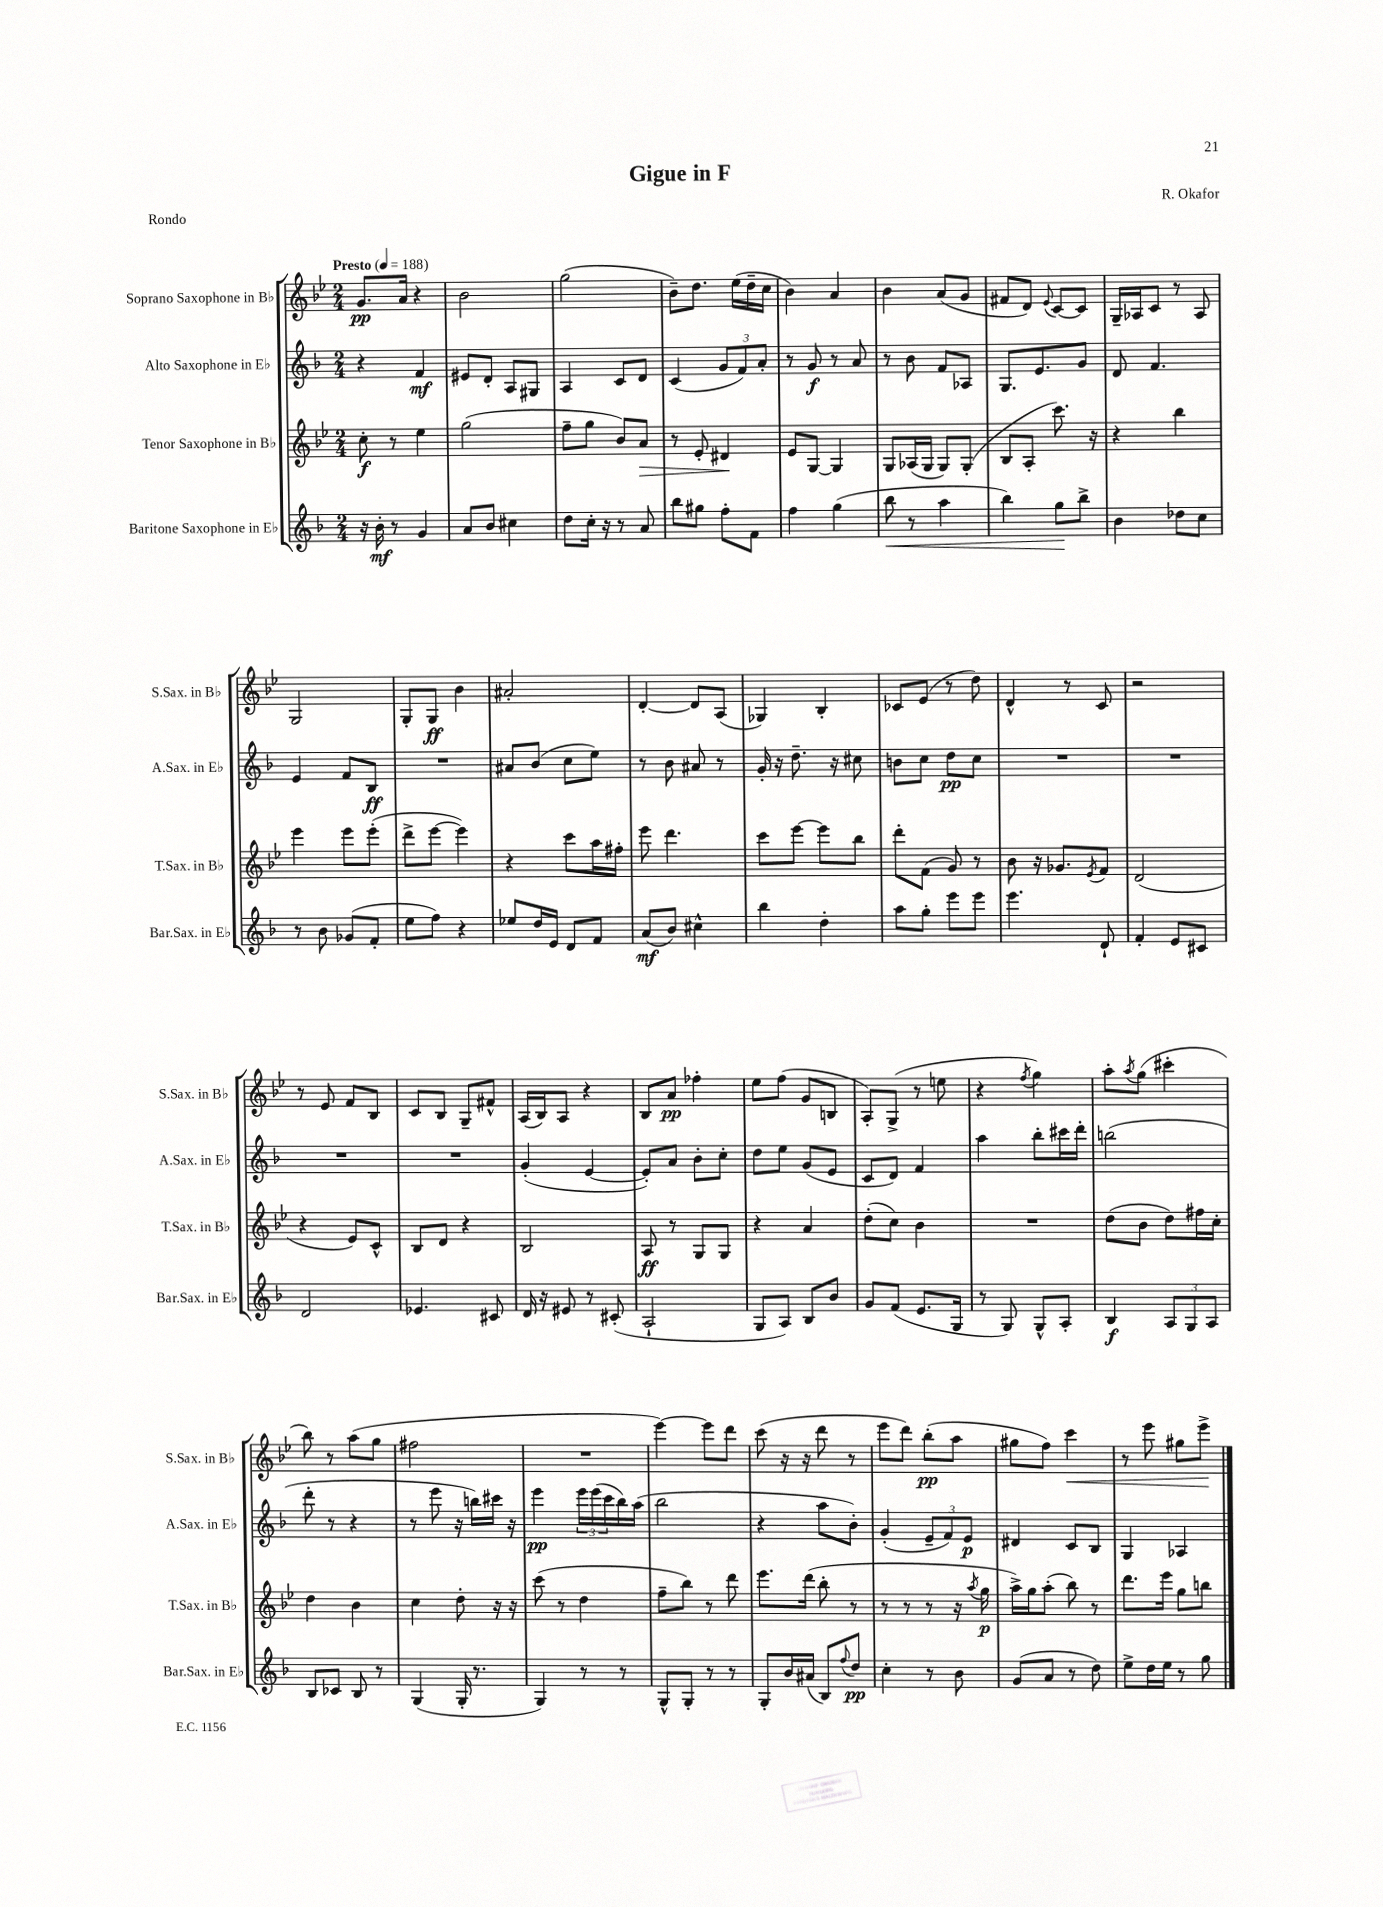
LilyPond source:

\header { title = "Gigue in F" composer = "R. Okafor" piece = "Rondo" }
<<
\new StaffGroup <<
\new Staff = "s0" \with { instrumentName = "Soprano Saxophone in Bb" shortInstrumentName = "S.Sax. in Bb" } {
    \clef treble \key bes \major \numericTimeSignature \time 2/4 \tempo "Presto" 4 = 188
    g'8.\pp a'16 r4 |
    bes'2 |
    g''2( |
    bes'8--) d''8. ees''16( d''16-- c''16 |
    bes'4) a'4 |
    bes'4 a'8( g'8 |
    fis'8 d'8) \appoggiatura { ees'8 } c'8~ c'8 |
    g16-- aes16 c'8 r8 aes8 |
    g2 |
    g8-. g8\ff bes'4 |
    ais'2-. |
    d'4~-. d'8 a8( |
    ges4) bes4-. |
    ces'8 ees'8( r8 d''8) |
    d'4-^ r8 c'8 |
    r2 |
    r8 ees'8 f'8 bes8 |
    c'8 bes8 g8-- fis'8-^ |
    a16( bes16) a8 r4 |
    bes8 a'8\pp fes''4-. |
    ees''8 f''8( g'8 b8 |
    a8-.) g8->( r8 e''8 |
    r4 \acciaccatura { f''8 } g''4) |
    a''8-. \acciaccatura { a''8 } g''8( cis'''4-. |
    bes''8) r8 a''8( g''8 |
    fis''2 |
    R2 |
    ees'''4~) ees'''8 d'''8 |
    c'''8( r16 r16 d'''8 r8 |
    ees'''8 d'''8) bes''8-.\pp( a''8 |
    gis''8 f''8) c'''4\< |
    r8 ees'''8 gis''8 ees'''8->\! \bar "|." |
}
\new Staff = "s1" \with { instrumentName = "Alto Saxophone in Eb" shortInstrumentName = "A.Sax. in Eb" } {
    \clef treble \key f \major \numericTimeSignature \time 2/4
    r4 f'4\mf |
    eis'8 d'8-. a8 gis8 |
    a4 c'8 d'8 |
    c'4( \tuplet 3/2 { g'8 f'8) a'8-. } |
    r8 g'8\f r8 a'8 |
    r8 bes'8 f'8 aes8 |
    g8. e'8. g'8 |
    d'8 f'4. |
    e'4 f'8 bes8\ff |
    R2 |
    ais'8 bes'8( c''8 e''8) |
    r8 bes'8 ais'8 r8 |
    g'16-. r16 d''8.-- r16 cis''8 |
    b'8 c''8 d''8\pp c''8 |
    R2 |
    R2 |
    R2 |
    R2 |
    g'4-.( e'4~ |
    e'8-.) a'8 bes'8-. c''8-. |
    d''8 e''8 g'8( e'8 |
    c'8 d'8) f'4 |
    a''4 bes''8-. cis'''16 d'''16-. |
    b''2( |
    d'''8-. r8 r4 |
    r8 e'''8 r16 b''16) cis'''16 r16 |
    e'''4\pp \tuplet 3/2 { e'''16 e'''16( c'''16 } bes''16) a''16( |
    bes''2 |
    r4 a''8 bes'8-.) |
    g'4-.( \tuplet 3/2 { e'8-- f'8) e'8\p } |
    dis'4 c'8 bes8 |
    g4 aes4 \bar "|." |
}
\new Staff = "s2" \with { instrumentName = "Tenor Saxophone in Bb" shortInstrumentName = "T.Sax. in Bb" } {
    \clef treble \key bes \major \numericTimeSignature \time 2/4
    c''8-.\f r8 ees''4 |
    g''2( |
    f''8-- g''8 bes'8) a'8\> |
    r8 ees'8-. dis'4\! |
    ees'8 g8~ g4 |
    g8 aes16( g16 g8) g8-.( |
    bes8 a8-. c'''8.) r16 |
    r4 bes''4 |
    ees'''4 ees'''8 ees'''8-.( |
    d'''8-> ees'''8~ ees'''4) |
    r4 c'''8 a''16 fis''16-. |
    ees'''8 d'''4. |
    c'''8 ees'''8~ ees'''8 bes''8 |
    d'''8-. f'8( g'8) r8 |
    bes'8 r16 ges'8. \acciaccatura { ees'8 } f'8 |
    d'2( |
    r4 ees'8) c'8-^ |
    bes8 d'8 r4 |
    bes2 |
    a8\ff r8 g8 g8 |
    r4 a'4 |
    d''8-.( c''8) bes'4 |
    R2 |
    d''8( bes'8 d''8) fis''16 c''16-. |
    d''4 bes'4 |
    c''4 d''8-. r16 r16 |
    c'''8( r8 d''4 |
    f''8-- bes''8) r8 d'''8 |
    ees'''8. d'''16( bes''8-. r8 |
    r8 r8 r8 r16 \acciaccatura { a''8 } g''16\p |
    a''16->) g''16 a''8-.( bes''8) r8 |
    d'''8. ees'''16 g''8 b''8 \bar "|." |
}
\new Staff = "s3" \with { instrumentName = "Baritone Saxophone in Eb" shortInstrumentName = "Bar.Sax. in Eb" } {
    \clef treble \key f \major \numericTimeSignature \time 2/4
    r16 bes'16-.\mf r8 g'4 |
    a'8 bes'8 cis''4 |
    d''8 c''16-. r16 r8 a'8 |
    bes''8 gis''8 f''8-. f'8 |
    f''4 g''4( |
    bes''8\< r8 a''4 |
    bes''4) g''8\! bes''8-> |
    bes'4 des''8 c''8 |
    r8 bes'8 ges'8( f'8-. |
    e''8 f''8) r4 |
    ees''8 d''16 e'16 d'8 f'8 |
    a'8\mf( bes'8) cis''4-^ |
    bes''4 d''4-. |
    a''8 g''8-. e'''8 e'''8 |
    e'''4. d'8-! |
    f'4-. e'8 cis'8 |
    d'2 |
    ees'4. cis'8 |
    d'16 r16 eis'8 r8 cis'8-.( |
    a2-! |
    g8 a8) bes8 bes'8 |
    g'8 f'8( e'8. g16 |
    r8 g8) g8-^ a8-. |
    bes4\f \tuplet 3/2 { a8 g8 a8 } |
    bes8 ces'8 bes8 r8 |
    g4( g16-. r8. |
    g4) r8 r8 |
    g8-^ g8-. r8 r8 |
    g8-. bes'16 ais'16( bes8) \appoggiatura { f''8 } d''8\pp |
    c''4-. r8 bes'8 |
    g'8( a'8 r8 d''8) |
    e''8-> d''16 e''16 r8 g''8 \bar "|." |
}
>>
>>
\layout { \context { \Score \remove "Bar_number_engraver" } }
